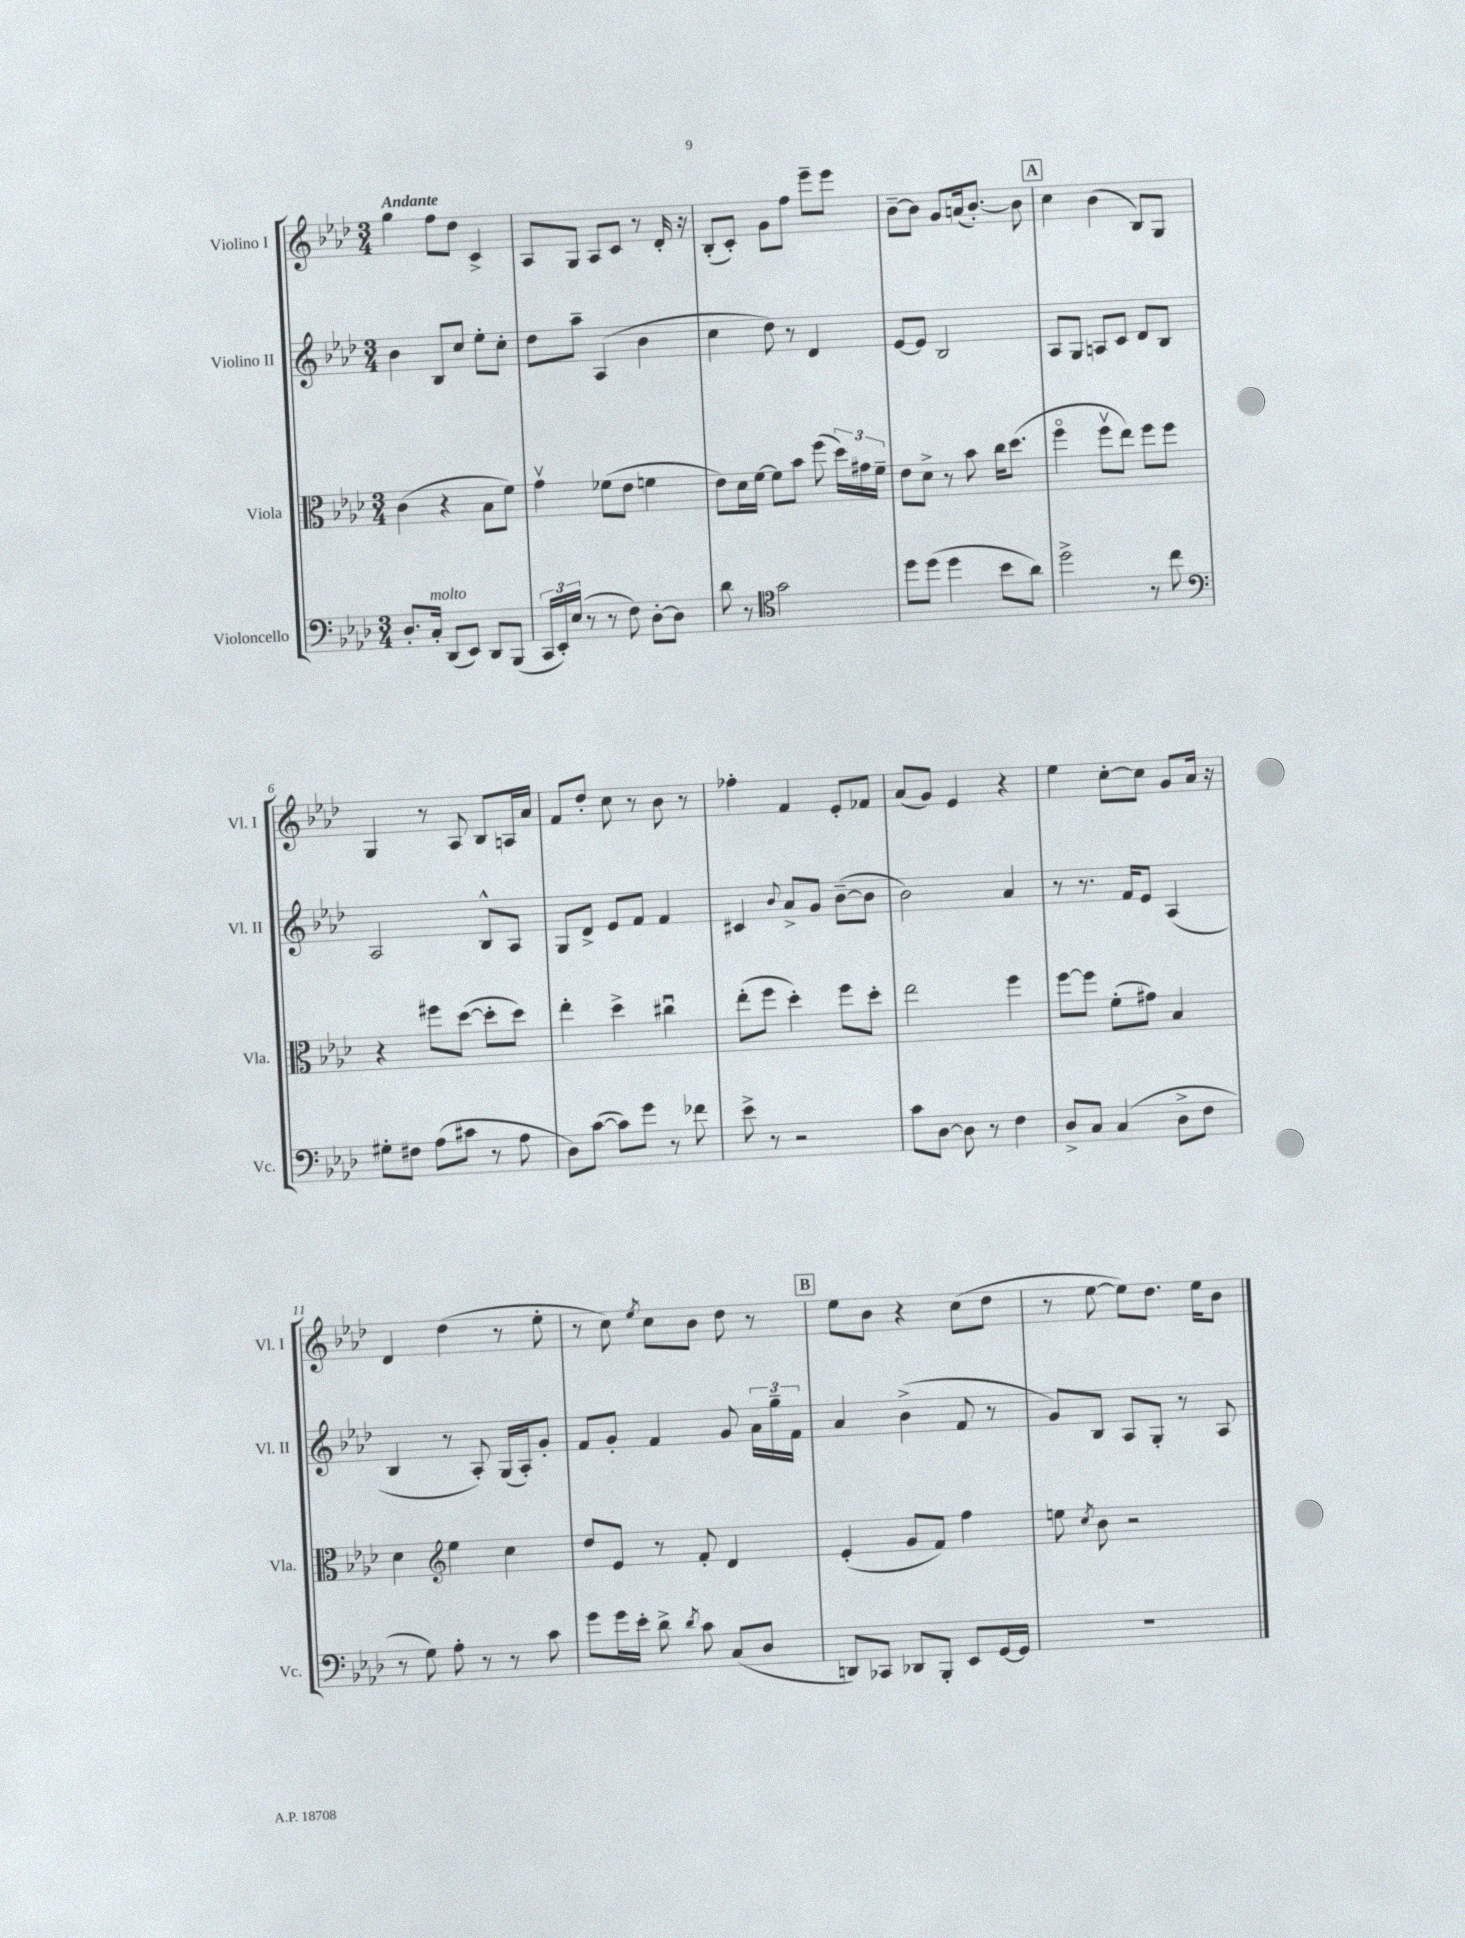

**kern	**kern	**kern	**kern
*part4	*part3	*part2	*part1
*staff4	*staff3	*staff2	*staff1
*I"Violoncello	*I"Viola	*I"Violino II	*I"Violino I
*I'Vc.	*I'Vla.	*I'Vl. II	*I'Vl. I
*clefF4	*clefC3	*clefG2	*clefG2
*k[b-e-a-d-]	*k[b-e-a-d-]	*k[b-e-a-d-]	*k[b-e-a-d-]
*M3/4	*M3/4	*M3/4	*M3/4
=1	=1	=1	=1
!	!	!	!LO:TX:a:B:t=Andante
8.D-'/L	(4c\	4b-\	4gg\
!LO:TX:a:i:t=molto	!	!	!
16C'/Jk	.	.	.
(8DD-/L	4r	8B-/L	8ff\L
8EE-/J)	.	8cc/J	8dd-\J
8DD-/L	8B-\L	8ee-'\L	4c^/
(8BBB-/J	8f\J)	8cc'\J	.
=2	=2	=2	=2
24CC/LL	4gv\	8dd-\L	8A-/L
24EE-'/)	.	.	.
(24E-/JJ	.	.	.
8r	.	8aa-~\J	8G/J
8r	(8f-X\L	(4A-/	8A-/L
8F\)	8e-\J	.	8c/J
[8D-'\L	4fn\	4b-\	8r
8D-\J]	.	.	16d-'/
.	.	.	16r
=3	=3	=3	=3
8d-\	8e-\L)	4cc\	(8B-'/L
8r	16d-\L	.	8c'/J)
.	[16f\JJ	.	.
*clefC4	*	*	*
2g\	8f\L]	8dd-\)	8g\L
.	8b-\J	8r	8ff\J
.	(8ff\	4d-/	8eee-~\L
.	24dd-\LL)	.	8eee-\J
.	24g#X\	.	.
.	24f~\JJ	.	.
=4	=4	=4	=4
8dd-\L	8e-\L	[8e-/L	[8b-~\L
(8dd-\J	8d-^\J	8e-/J]	8b-\J]
4dd-\	8r	2B-/	8g/L
.	8b-\	.	(16an/k
.	.	.	[8.b-'/J)
8b-\L	16cc\KL	.	.
.	(8.dd-\J	.	.
8a-\J)	.	.	8b-\]
!!LO:REH:place=s1:t=A
=5	=5	=5	=5
2dd-^\	4ff\	8A-/L	4cc\
.	.	8G/J	.
.	8ffv\L	8An/L	(4b-\
.	8ee-\J)	8c/J	.
8r	8ff\L	8d-/L	8B-/L)
8cc\	8ff\J	8B-/J	8G/J
!!LO:LB:g=z
=6	=6	=6	=6
*clefF4	*	*	*
8G#X'\L	4r	2A-/	4G/
8F#X\J	.	.	.
(8A-\L	8ff#X\L	.	8r
8c#X\J	([8dd-\J	.	8A-/
8r	8dd-'\L]	8B-^^/L	8B-/L
8A-\	8dd-\J)	8A-/J	16An/L
.	.	.	16a-/JJ
=7	=7	=7	=7
8D-\L)	4ee-'\	8G/L	8f/L
([8c\J	.	8d-^/J	8dd-'/J
8c\L])	4dd-^\	8e-/L	8cc\
8g\J	.	8f/J	8r
8r	4cc#Xu\	4f/	8b-\
8f-X\	.	.	8r
=8	=8	=8	=8
8e-^\	(8ee-'\L	4c#X/	4ff-X'\
8r	8ff\J	.	.
.	.	8qqb-/	.
2r	4dd-'\)	8a-^/L	4f/
.	.	8g/J	.
.	8ff\L	([8b-~\L	8e-'/L
.	8dd-'\J	8b-\J]	8f-X/J
=9	=9	=9	=9
8c\L	2ee-\	2b-\)	(8a-/L
[8D-\J	.	.	8g/J)
8D-\]	.	.	4e-/
8r	.	.	.
4F\	4ff\	4a-/	4r
=10	=10	=10	=10
8D-^/L	[8ff\L	8r	4ee-\
8C/J	8ff\J]	8.r	.
(4C/	(8f'\L	.	[8cc'\L
.	.	16f/KL	.
.	8g#X\J)	8e-/J	8cc\J]
8D-^\L	4B-/	(4A-/	8g/L
8F\J	.	.	16a-/Jk
.	.	.	16r
!!LO:LB:g=z
=11	=11	=11	=11
8r	4d-\	4B-/	4d-/
8G\)	.	.	.
*	*clefG2	*	*
8A-'\	4ee-\	8r	(4dd-\
8r	.	8A-'/)	.
8r	4cc\	(16G/LL	8r
.	.	16A-'/J)	.
8c\	.	8g'/J	8ee-'\
=12	=12	=12	=12
8g\L	8dd-/L	8f/L	8r
16g\L	8e-/J	8g'/J	8cc\)
16e-'\JJ	.	.	.
.	.	.	8qee-/
8d-^\	8r	4f/	8cc\L
8qd-/	.	.	.
8c\	8f'/	.	8b-\J
(8C/L	4d-/	8g/	8dd-\
8D-/J	.	24a-\LL	8r
.	.	24gg~\	.
.	.	24f\JJ	.
!!LO:REH:place=s1:t=B
=13	=13	=13	=13
8DDn/L)	(4e-'/	4a-/	8ee-\L
8CC-X/J	.	.	8b-\J
8DD-X/L	8g/L	(4b-^\	4r
8BBB-'/J	8f/J)	.	.
8EE-/L	4ff\	8f/	(8cc\L
[16GG/L	.	8r	8dd-\J
16GG/JJ]	.	.	.
=14	=14	=14	=14
2.r	8een\	8g/L)	8r
.	8qcc/	.	.
.	8b-\	8B-/J	[8ee-\
.	2r	8A-/L	8ee-\L])
.	.	8G'/J	8.dd-\J
.	.	8r	.
.	.	.	16ee-\KL
.	.	8A-/	8b-\J
==	==	==	==
*-	*-	*-	*-
